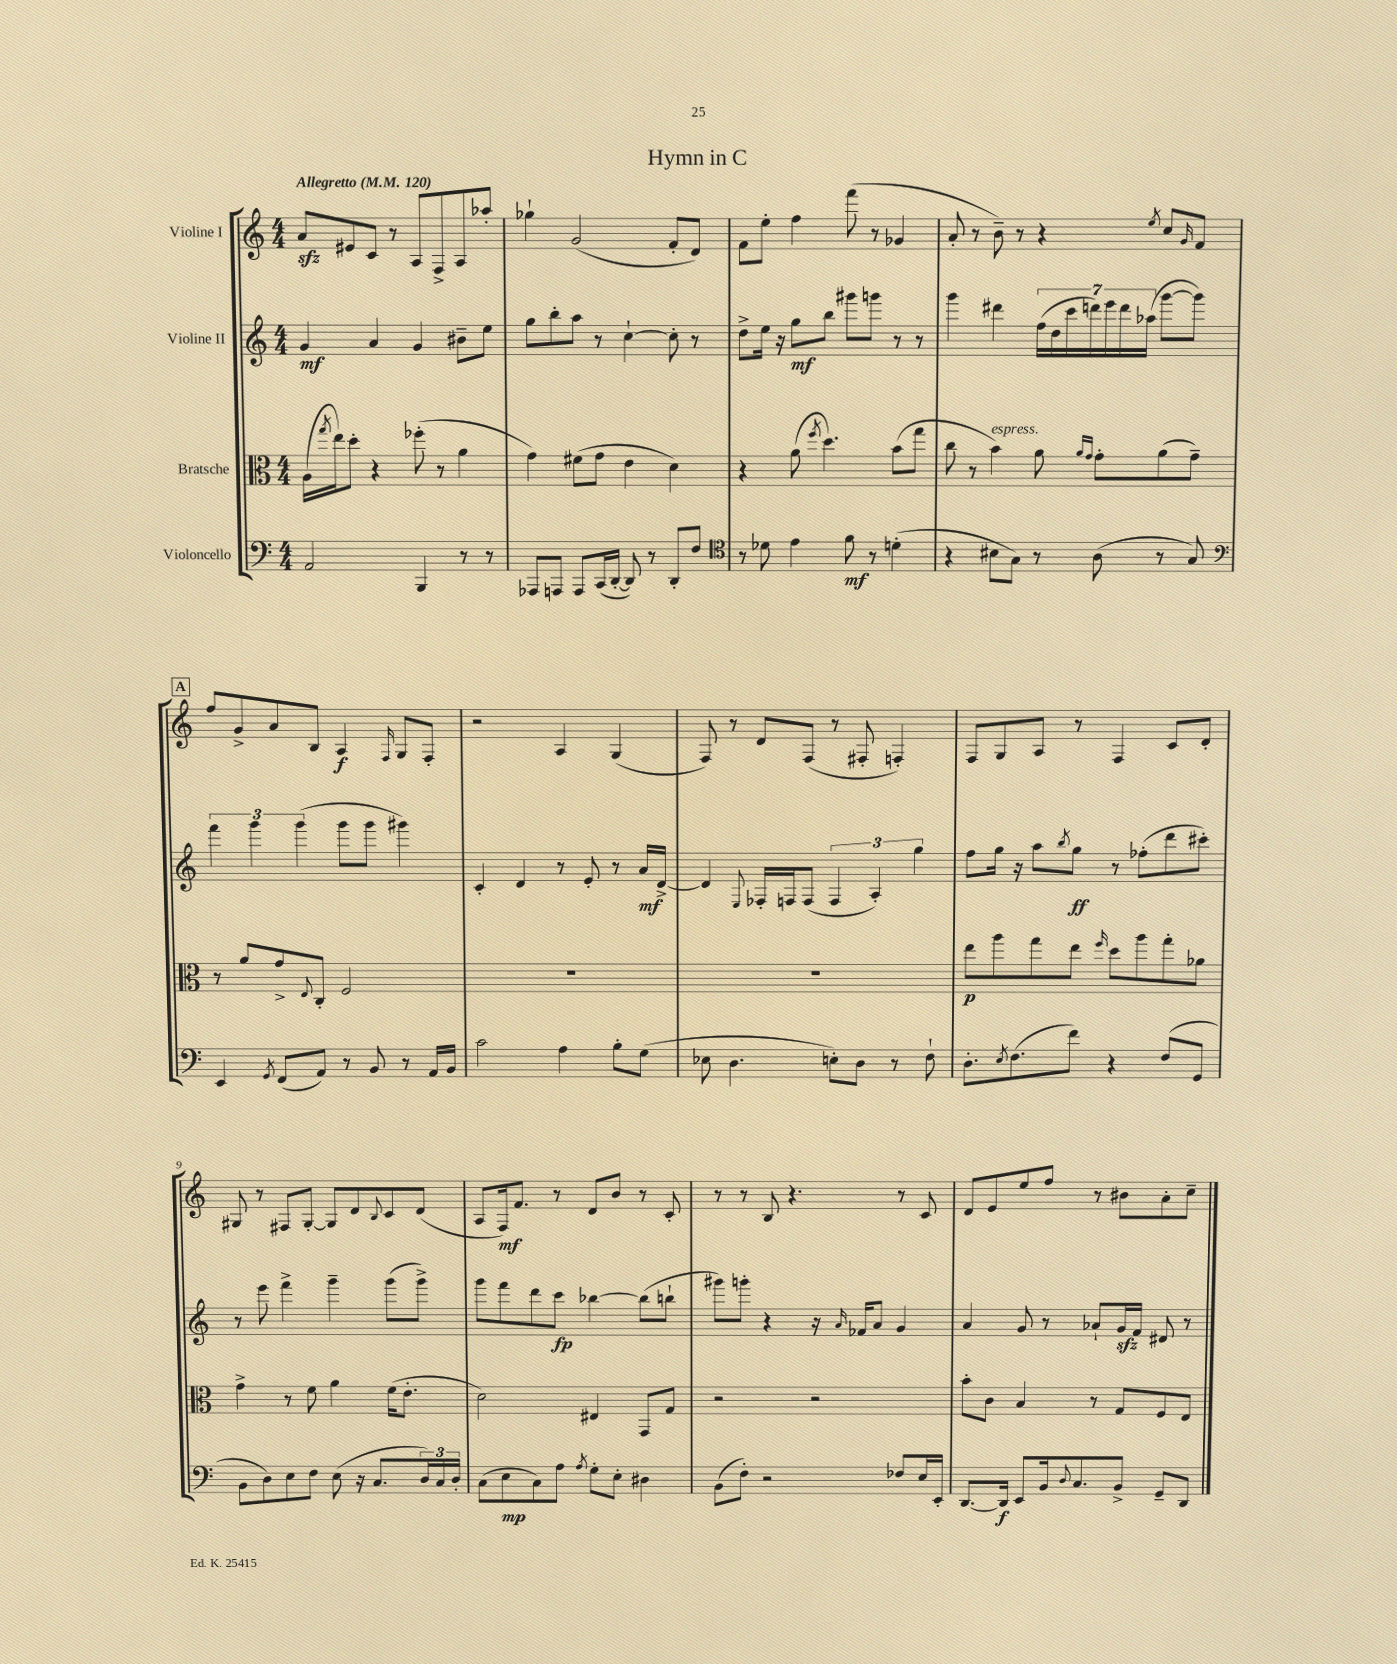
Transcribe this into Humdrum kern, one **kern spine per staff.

**kern	**dynam	**kern	**dynam	**kern	**dynam	**kern	**dynam
*part4	*part4	*part3	*part3	*part2	*part2	*part1	*part1
*staff4	*staff4	*staff3	*staff3	*staff2	*staff2	*staff1	*staff1
*I"Violoncello	*	*I"Bratsche	*	*I"Violine II	*	*I"Violine I	*
*clefF4	*	*clefC3	*	*clefG2	*	*clefG2	*
*k[]	*	*k[]	*	*k[]	*	*k[]	*
*M4/4	*	*M4/4	*	*M4/4	*	*M4/4	*
*MM120	*	*MM120	*	*MM120	*	*MM120	*
=1	=1	=1	=1	=1	=1	=1	=1
!	!	!	!	!	!	!LO:TX:a:B:t=Allegretto	!
2AA/	.	(16A\LL	.	4g/	mf	8azz/L	.
.	.	8qgg/	.	.	.	.	.
.	.	16ee\J)	.	.	.	.	.
.	.	8dd'\J	.	.	.	8e#X/	.
.	.	4r	.	4a/	.	8c/J	.
.	.	.	.	.	.	8r	.
4BBB/	.	(8ff-X'\	.	4g/	.	8A/L	.
.	.	8r	.	.	.	8F^/	.
8r	.	4a\	.	8b#X~\L	.	8A/	.
8r	.	.	.	8ee\J	.	8aa-X'/J	.
=2	=2	=2	=2	=2	=2	=2	=2
8AAA-X/L	.	4g\)	.	8gg\L	.	4gg-X`\	.
8AAAn/J	.	.	.	8bb'\	.	.	.
8AAA/L	.	(8f#X\L	.	8aa\J	.	(2g/	.
(16CC/L	.	8g\J	.	8r	.	.	.
[16DD'/JJ	.	.	.	.	.	.	.
8DD/])	.	4e\	.	[4cc`\	.	.	.
8r	.	.	.	.	.	.	.
8DD'/L	.	4d\)	.	8cc'\]	.	8f'/L	.
8F/J	.	.	.	8r	.	8d/J)	.
=3	=3	=3	=3	=3	=3	=3	=3
*clefC4	*	*	*	*	*	*	*
8r	.	4r	.	8dd^\L	.	8f\L	.
8d-X\	.	.	.	16ee\Jk	.	8ee'\J	.
.	.	.	.	16r	.	.	.
4e\	.	(8a\	.	8gg\L	mf	4ff\	.
.	.	8qff/	.	.	.	.	.
.	.	4.dd\)	.	8bb\J	.	.	.
8f\	mf	.	.	8ggg#X\L	.	(8fff\	.
8r	.	.	.	8gggn\J	.	8r	.
(4dn'\	.	(8b\L	.	8r	.	4g-X/	.
.	.	8gg\J	.	8r	.	.	.
=4	=4	=4	=4	=4	=4	=4	=4
4r	.	8cc\	.	4ggg\	.	8a'/	.
.	.	8r	.	.	.	8r	.
!	!	!LO:TX:a:i:t=espress.	!	!	!	!	!
8B#X\L	.	4b\)	.	4ddd#X\	.	8b~\)	.
8G\J)	.	.	.	.	.	8r	.
8r	.	8a\	.	(28ff\LL	.	4r	.
.	.	.	.	28dd\	.	.	.
.	.	.	.	28ccc\	.	.	.
.	.	.	.	28dddn\)	.	.	.
.	.	16qqa/LL	.	.	.	.	.
.	.	16qqg/JJ	.	.	.	.	.
(8A\	.	8g'\L	.	.	.	.	.
.	.	.	.	28eee\	.	.	.
.	.	.	.	28ddd\	.	.	.
.	.	.	.	(28aa-X\JJ	.	.	.
.	.	.	.	.	.	8qee/	.
8r	.	(8a\	.	[8ggg\L	.	8cc/L	.
.	.	.	.	.	.	16qqg/	.
8G/)	.	8g~\J)	.	8ggg\J])	.	8f/J	.
!!LO:LB:g=z
!!LO:REH:place=s1:t=A
=5	=5	=5	=5	=5	=5	=5	=5
*clefF4	*	*	*	*	*	*	*
4EE/	.	8r	.	6fff\	.	8ff/L	.
.	.	8a/L	.	.	.	8g^/	.
.	.	.	.	6ggg\	.	.	.
8qGG/	.	.	.	.	.	.	.
(8FF/L	.	8g^/	.	.	.	8a/	.
.	.	.	.	(6ggg\	.	.	.
.	.	8qqE/	.	.	.	.	.
8AA/J)	.	8C'/J	.	.	.	8B/J	.
8r	.	2F/	.	8ggg\L	.	4A/	f
8BB/	.	.	.	8ggg\J	.	.	.
.	.	.	.	.	.	16qqF/	.
8r	.	.	.	4ggg#X\)	.	8G/L	.
16AA/LL	.	.	.	.	.	8F'/J	.
16BB/JJ	.	.	.	.	.	.	.
=6	=6	=6	=6	=6	=6	=6	=6
2c\	.	1r	.	4c'/	.	2r	.
.	.	.	.	4d/	.	.	.
4A\	.	.	.	8r	.	4A/	.
.	.	.	.	8e'/	.	.	.
8B'\L	.	.	.	8r	.	(4G/	.
(8G\J	.	.	.	16a/LL	mf	.	.
.	.	.	.	[16d^/JJ	.	.	.
=7	=7	=7	=7	=7	=7	=7	=7
8E-X\	.	1r	.	4d/]	.	8F/)	.
4.D\	.	.	.	.	.	8r	.
.	.	.	.	8qqE/	.	.	.
.	.	.	.	16F-X'/LL	.	8d/L	.
.	.	.	.	16Fn/J	.	.	.
.	.	.	.	(8F/J	.	(8F/J	.
8En'\L)	.	.	.	6F/	.	8r	.
8D\J	.	.	.	.	.	8F#X'/	.
.	.	.	.	6A'/)	.	.	.
8r	.	.	.	.	.	4Fn'/)	.
.	.	.	.	6gg\	.	.	.
8F`\	.	.	.	.	.	.	.
=8	=8	=8	=8	=8	=8	=8	=8
8.D'\L	.	8ee\L	p	8ff\L	.	8F/L	.
.	.	8aa\	.	16gg\Jk	.	8G/	.
8qE/	.	.	.	.	.	.	.
(8.F\	.	.	.	16r	.	.	.
.	.	8gg\	.	8aa\L	.	8A/J	.
.	.	.	.	8qbb/	.	.	.
8f\J)	.	8ee\J	.	8gg\J	ff	8r	.
.	.	16qqff/	.	.	.	.	.
4r	.	8dd\L	.	8r	.	4F/	.
.	.	8aa\	.	(8ff-X'\L	.	.	.
(8F/L	.	8gg'\	.	8ddd\	.	8c/L	.
8GG/J	.	8a-X\J	.	8ccc#X'\J)	.	8d'/J	.
!!LO:LB:g=z
=9	=9	=9	=9	=9	=9	=9	=9
8BB\L	.	4g^\	.	8r	.	8G#X/	.
8D\)	.	.	.	8eee\	.	8r	.
8E\	.	8r	.	4fff^\	.	8F#X/L	.
8F\J	.	8f\	.	.	.	[8G#'/J	.
(8E\	.	4a\	.	4ggg~\	.	8G#/L]	.
16r	.	.	.	.	.	8d/	.
8.C/L	.	.	.	.	.	.	.
.	.	.	.	.	.	8qqB/	.
.	.	(16f\KL	.	(8ggg\L	.	8c/	.
.	.	8.e'\J	.	.	.	.	.
24D/L)	.	.	.	8ggg^\J)	.	(8d/J	.
24C/	.	.	.	.	.	.	.
24D'/JJ	.	.	.	.	.	.	.
=10	=10	=10	=10	=10	=10	=10	=10
(8C\L	.	2d\)	.	8ggg\L	.	8A/L	.
8E\	mp	.	.	8fff\	.	16F/k)	mf
.	.	.	.	.	.	8.f/J	.
8C\)	.	.	.	8ddd\	.	.	.
8A\J	.	.	.	8ccc\J	fp	8r	.
8qA/	.	.	.	.	.	.	.
8G'\L	.	4E#X/	.	[4bb-X\	.	8d/L	.
8E'\J	.	.	.	.	.	8b/J	.
4D#X\	.	8GG/L	.	(8bb-\L]	.	8r	.
.	.	8G/J	.	8bbn`\J	.	8c'/	.
=11	=11	=11	=11	=11	=11	=11	=11
(8BB\L	.	2r	.	8ggg#X\L)	.	8r	.
8F'\J)	.	.	.	8gggn'\J	.	8r	.
2r	.	.	.	4r	.	8B/	.
.	.	.	.	.	.	4.r	.
.	.	2r	.	16r	.	.	.
.	.	.	.	16qqa/	.	.	.
.	.	.	.	16f-X/KL	.	.	.
.	.	.	.	8a/J	.	.	.
8F-X/L	.	.	.	4g/	.	8r	.
16E/L	.	.	.	.	.	8c/	.
16EE'/JJ	.	.	.	.	.	.	.
=12	=12	=12	=12	=12	=12	=12	=12
[8.DD/L	.	8b'\L	.	4a/	.	8d/L	.
.	.	8c\J	.	.	.	8e/	.
16DD/Jk]	f	.	.	.	.	.	.
8EE/L	.	4B/	.	8g/	.	8ee/	.
16BB/k	.	.	.	8r	.	8ff/J	.
8qqD/	.	.	.	.	.	.	.
8.C/	.	.	.	.	.	.	.
.	.	8r	.	8a-X`/L	.	8r	.
8BB^/J	.	8G/L	.	16gzz/L	.	8b#X\L	.
.	.	.	.	16f/JJ	.	.	.
8GG~/L	.	8F/	.	8d#X/	.	8a'\	.
8DD/J	.	8E/J	.	8r	.	8cc~\J	.
==	==	==	==	==	==	==	==
*-	*-	*-	*-	*-	*-	*-	*-
